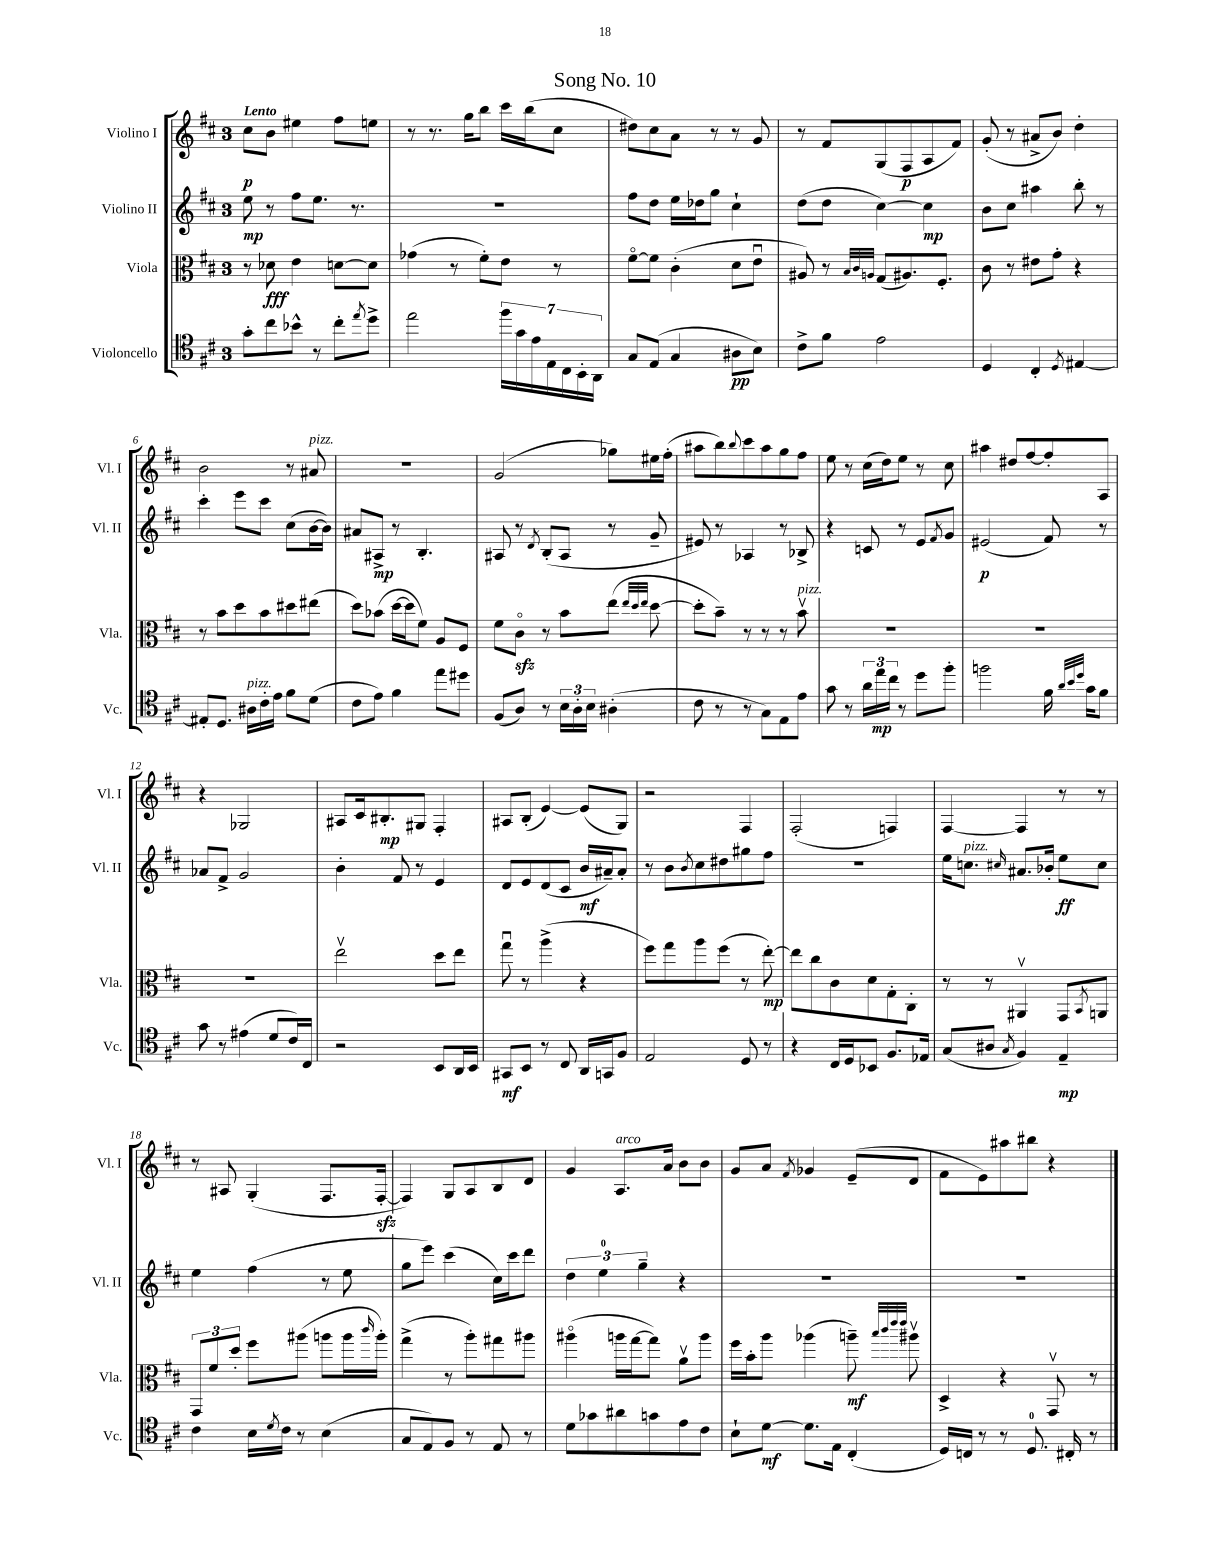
\header { title = "Song No. 10" }
<<
\new StaffGroup <<
\new Staff = "s0" \with { instrumentName = "Violino I" shortInstrumentName = "Vl. I" } {
    \clef treble \key d \major \once \override Staff.TimeSignature.style = #'single-digit \time 3/4 \tempo "Lento"
    cis''8\p b'8 eis''4 fis''8 e''8 |
    r8 r8. g''16 b''8 cis'''16 b''16( cis''8 |
    dis''8) cis''8 a'8 r8 r8 g'8 |
    r8 fis'8 g8( fis8\p a8 fis'8) |
    g'8-.( r8 ais'8-> b'8) d''4-. |
    b'2 r8 ais'8^\markup { \italic "pizz." } |
    R2. |
    g'2( ges''8) eis''16 fis''16-.( |
    ais''8 b''8) \appoggiatura { b''8 } cis'''8 ais''8 g''8 fis''8 |
    e''8 r8 cis''16( d''16) e''8 r8 cis''8 |
    ais''4 dis''8 fis''8~ fis''8-. a8 |
    r4 ges2 |
    ais8 cis'16 bis8.-.\mp gis8 fis4-. |
    ais8 b8-.( e'4~) e'8( g8) |
    r2 fis4 |
    fis2-.( f4) |
    fis4~ fis4 r8 r8 |
    r8 ais8 g4-.( fis8. fis16~-.\sfz |
    fis4) g8 a8 b8 d'8 |
    g'4 a8.^\markup { \italic "arco" } a'16 b'8 b'8 |
    g'8 a'8 \acciaccatura { fis'8 } ges'4 e'8--( d'8 |
    fis'8 e'8) ais''8 bis''8 r4 \bar "|." |
}
\new Staff = "s1" \with { instrumentName = "Violino II" shortInstrumentName = "Vl. II" } {
    \clef treble \key d \major \once \override Staff.TimeSignature.style = #'single-digit \time 3/4
    e''8\mp r8 fis''8 e''8. r8. |
    R2. |
    fis''8 d''8 e''16 des''16 g''8 cis''4-! |
    d''8( d''8 cis''4~) cis''4\mp |
    b'8 cis''8 ais''4 b''8-. r8 |
    cis'''4-. e'''8 cis'''8 cis''8( b'16~ b'16) |
    ais'8 ais8->\mp r8 b4.-. |
    ais8 r8 \acciaccatura { d'8 } b8-.( ais8 r8 g'8-- |
    eis'8) r8 aes4 r8 bes8-> |
    r4 c'8 r8 e'8 \acciaccatura { fis'8 } g'8 |
    eis'2\p( fis'8) r8 |
    aes'8 fis'8-> g'2 |
    b'4-. fis'8 r8 e'4 |
    d'8 e'8 d'8( cis'8 b'16\mf ais'16--) ais'8-. |
    r8 b'8 \acciaccatura { b'8 } cis''8 dis''8 gis''8 fis''8 |
    R2. |
    e''16 c''8.^\markup { \italic "pizz." } \grace { cis''16 } ais'8. bes'16-. e''8\ff cis''8 |
    e''4 fis''4( r8 e''8 |
    g''8 e'''8) cis'''4( cis''16) cis'''16 d'''8 |
    \tuplet 3/2 { d''4 e''4-0 g''4-- } r4 |
    R2. |
    R2. \bar "|." |
}
\new Staff = "s2" \with { instrumentName = "Viola" shortInstrumentName = "Vla." } {
    \clef alto \key d \major \once \override Staff.TimeSignature.style = #'single-digit \time 3/4
    r8 des'8\fff e'4 d'8~ d'8 |
    ges'4( r8 fis'8-.) e'8 r8 |
    fis'8~\flageolet fis'8 cis'4-.( d'8 e'8\downbow |
    ais8) r8 \grace { b32 cis'32 a32 } g8( ais8.) fis8.-. |
    cis'8 r8 eis'8 g'8-. r4 |
    r8 b'8 d''8 b'8 dis''8 eis''8( |
    d''8) bes'8( d''16~ d''16 fis'8) a8 fis8 |
    fis'8 cis'8\flageolet\sfz r8 b'8 e''8( \grace { e''32 d''32 e''32 } d''8~ |
    d''8-. b'8--) r8 r8 r8 b'8\upbow^\markup { \italic "pizz." } |
    R2. |
    R2. |
    R2. |
    e''2\upbow d''8 e''8 |
    g''8\downbow r8 a''4->( r4 |
    fis''8) g''8 a''8 fis''8( r8 e''8~-.\mp) |
    e''8 cis''8 cis'8 d'8 g8-. cis8-. |
    r8 r8 ais,4\upbow g,8 \acciaccatura { b,8 } a,8 |
    \tuplet 3/2 { g,8 fis'8 d''8-. } fis''8 ais''8( a''8 a''16 \grace { cis'''16 } a''16-.) |
    g''4->( r8 a''8-.) gis''8 ais''8 |
    ais''4\flageolet( a''16 g''16~ g''8) a'8\upbow a''8 |
    fis''16 b'16-. a''8 aes''4( a''8--\mf) \grace { b''32 cis'''32 e'''32 e'''32 } ais''8\upbow |
    d4-> r4 g,8\upbow r8 \bar "|." |
}
\new Staff = "s3" \with { instrumentName = "Violoncello" shortInstrumentName = "Vc." } {
    \clef tenor \key d \major \once \override Staff.TimeSignature.style = #'single-digit \time 3/4
    g'8-. cis''8 bes'8-^ r8 cis''8-. \acciaccatura { e''8 } d''8-> |
    e''2 \tuplet 7/4 { fis''16 g'16 e'16 e16 cis16 b,16-. a,16 } |
    g8 e8( g4 ais8\pp b8) |
    cis'8-> fis'8 e'2 |
    d4 cis4-. \acciaccatura { d8 } eis4~ |
    eis8-. d8. ais16^\markup { \italic "pizz." } cis'16-. e'16 fis'8 d'8( |
    cis'8 e'8) fis'4 e''8 dis''8 |
    fis8( a8) r8 \tuplet 3/2 { b16 a16-. b16 } ais4-.( |
    cis'8 r8 r8 g8) e8 e'8 |
    g'8 r8 \tuplet 3/2 { a'16 e''16\mp cis''16 } r8 d''8 fis''8-. |
    f''2 fis'16 \grace { a'32 b'32 d''32 } g'16 fis'8 |
    g'8 r8 eis'4( d'8 cis'16) cis16 |
    r2 b,8 a,16 b,16 |
    gis,8\mf b,8 r8 cis8 a,16 g,16 fis8 |
    e2 d8 r8 |
    r4 cis16 d16 bes,8 fis8. ees16 |
    g8( ais8 \acciaccatura { g8 } fis4) e4--\mp |
    cis'4 b16 \acciaccatura { d'8 } cis'16 r8 b4( |
    g8 e8) fis8 r8 e8 r8 |
    d'8 ges'8 ais'8 g'8 e'8 cis'8 |
    b8-! d'8~\mf d'8. e16 cis4-.( |
    d16) c16 r8 r8 d8.-0 cis16-. r8 \bar "|." |
}
>>
>>
